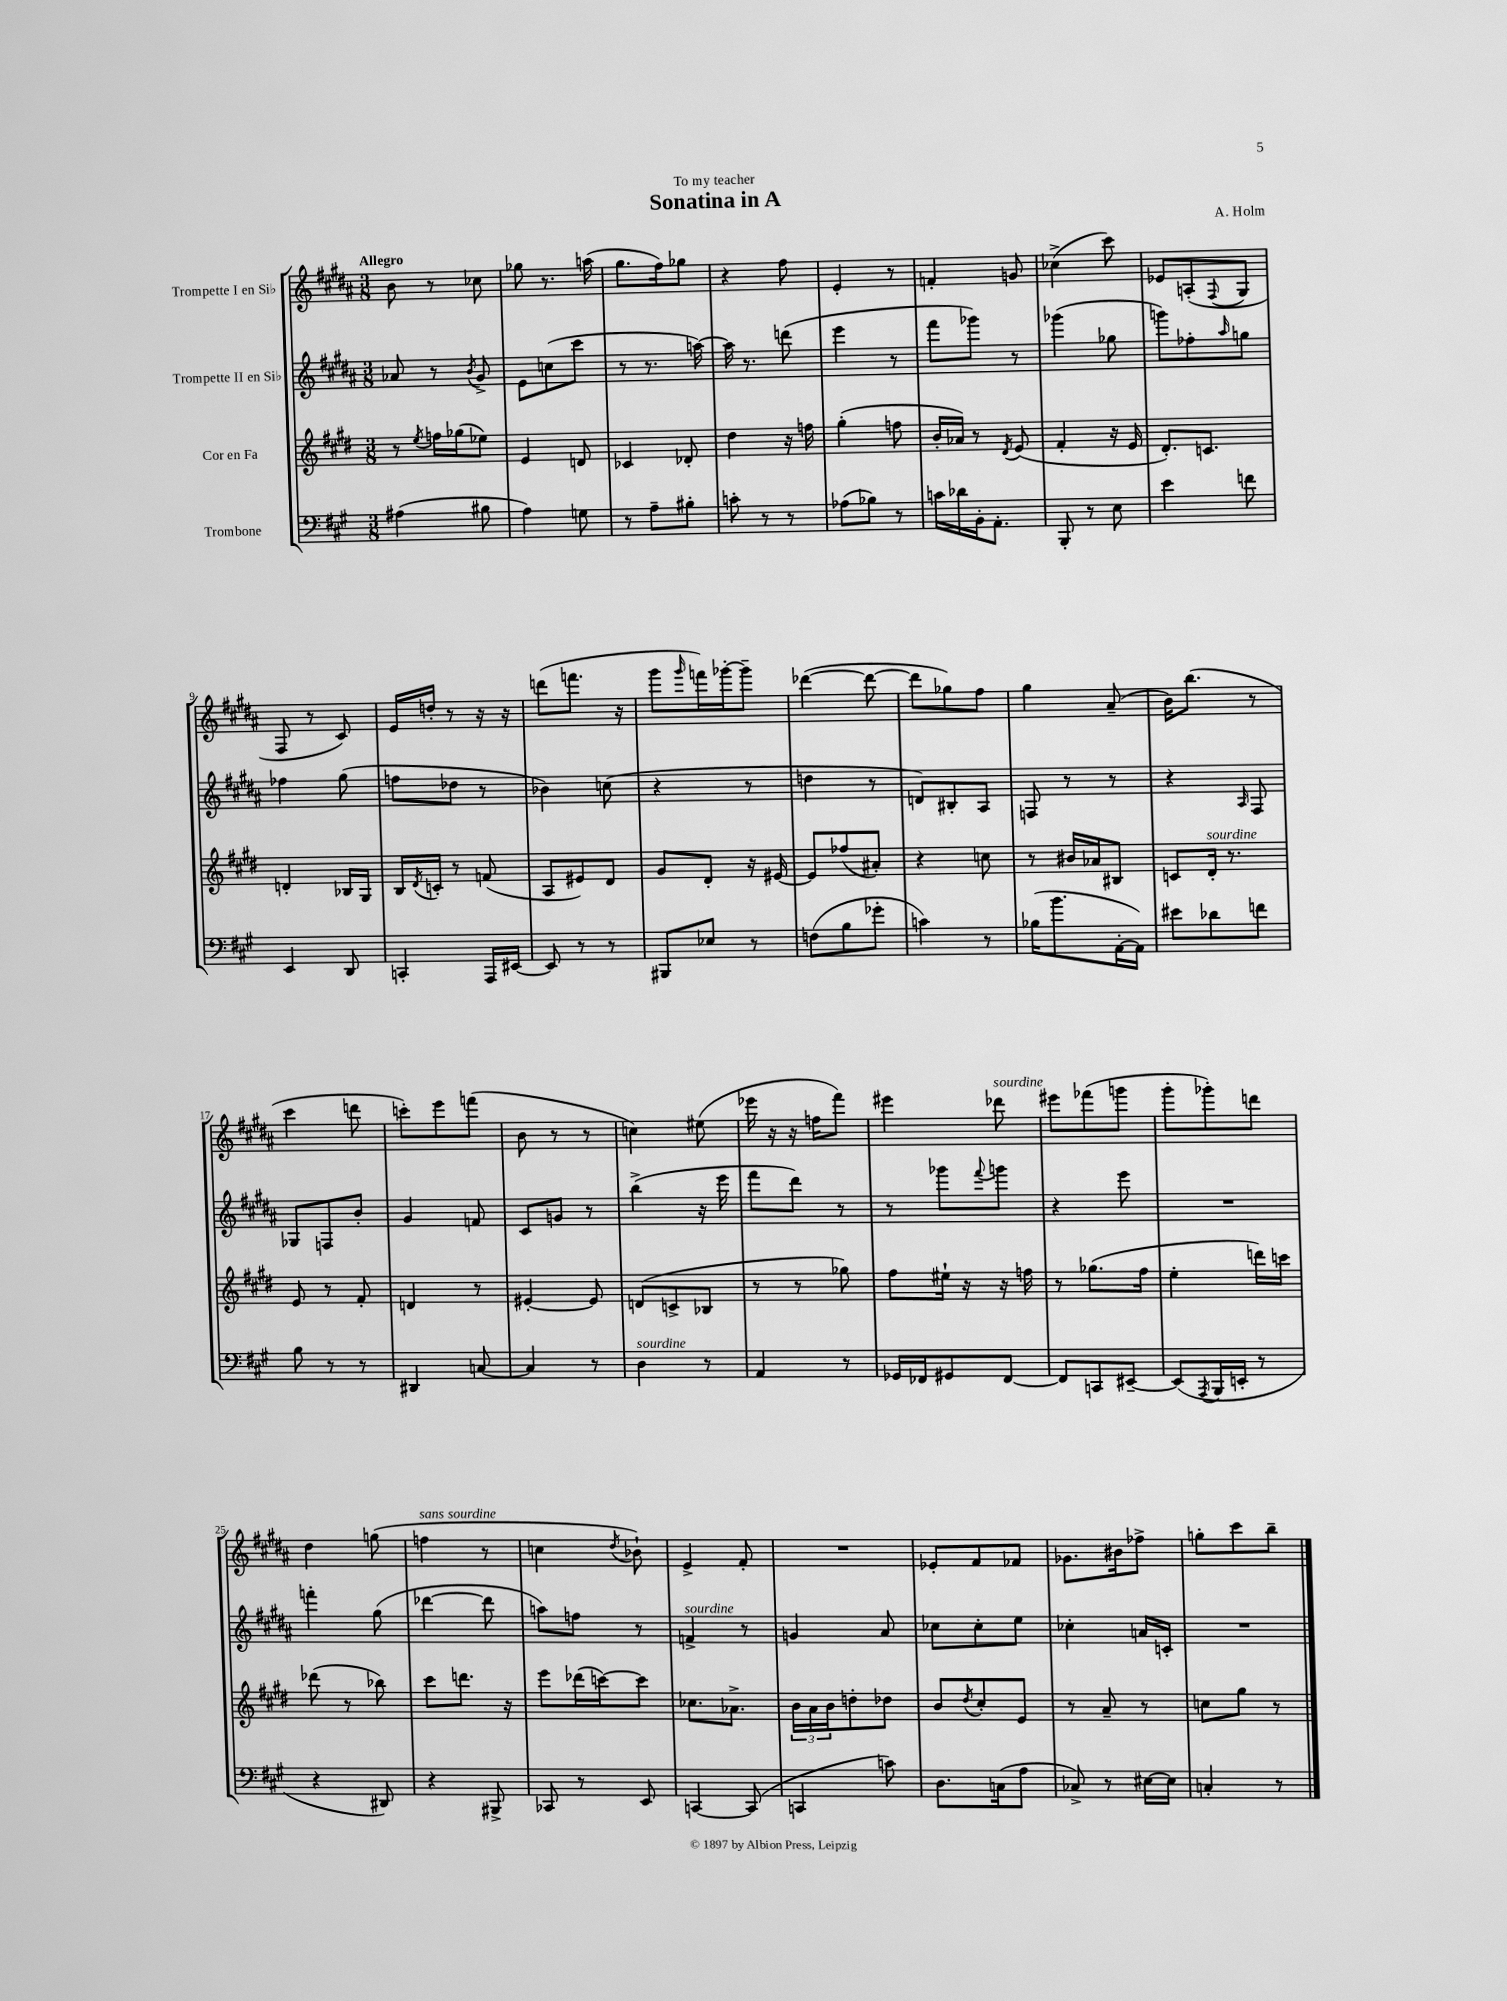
\header { title = "Sonatina in A" composer = "A. Holm" dedication = "To my teacher" }
<<
\new StaffGroup <<
\new Staff = "s0" \with { instrumentName = "Trompette I en Sib" } {
    \clef treble \key b \major \numericTimeSignature \time 3/8 \tempo "Allegro"
    b'8 r8 ces''8 |
    ges''8 r8. a''16( |
    gis''8. fis''16) ges''8 |
    r4 fis''8 |
    e'4-. r8 |
    f'4-. g'8 |
    ces''4->( cis'''8) |
    ees'8 a8-.( \appoggiatura { fis8 } gis8 |
    fis8 r8 cis'8) |
    e'16 d''16-. r8 r16 r16 |
    d'''8( f'''8. r16 |
    gis'''8 \grace { gis'''16 } f'''16) ges'''16~-. ges'''8-- |
    des'''4~( des'''8~ |
    des'''8 ges''8) fis''8 |
    gis''4 ais'8--( |
    b'16) b''8.( r8 |
    cis'''4 d'''8 |
    c'''8-.) e'''8 f'''8( |
    b'8 r8 r8 |
    c''4) eis''8( |
    ees'''16 r16 r16 f''16 fis'''8) |
    eis'''4 des'''8^\markup { \italic "sourdine" } |
    eis'''8 fes'''8( g'''8 |
    gis'''8-. ges'''8-.) d'''8 |
    dis''4 g''8( |
    f''4^\markup { \italic "sans sourdine" } r8 |
    c''4 \acciaccatura { dis''8 } bes'8-!) |
    e'4-> fis'8-. |
    R4. |
    ees'8-. fis'8 fes'8 |
    ges'8. bis'16 fes''8-> |
    g''8-. cis'''8 b''8-- \bar "|." |
}
\new Staff = "s1" \with { instrumentName = "Trompette II en Sib" } {
    \clef treble \key b \major \numericTimeSignature \time 3/8
    aes'8 r8 \acciaccatura { b'8 } gis'8-> |
    e'8 c''8( cis'''8 |
    r8 r8. a''16~) |
    a''16 r8. d'''8( |
    e'''4 r8 |
    fis'''8 ges'''8) r8 |
    ges'''4( ges''8 |
    g'''8) fes''8-. \grace { ais''16 } g''8 |
    fes''4 gis''8( |
    f''8 des''8 r8 |
    bes'4) c''8( |
    r4 r8 |
    d''4 r8 |
    d'8) bis8-. ais8 |
    f8 r8 r8 |
    r4 \grace { ais16 } fis8 |
    ges8 f8 b'8-. |
    gis'4 f'8 |
    cis'8 g'8 r8 |
    b''4->( r16 e'''16 |
    fis'''8 dis'''8) r8 |
    r8 ges'''8 \appoggiatura { fis'''8 } g'''8 |
    r4 e'''8 |
    R4. |
    f'''4-. gis''8( |
    des'''4~ des'''8 |
    a''8) f''8 r8 |
    f'4->^\markup { \italic "sourdine" } r8 |
    g'4 ais'8 |
    ces''8 ces''8-. e''8 |
    ces''4-. a'16 c'16-. |
    R4. \bar "|." |
}
\new Staff = "s2" \with { instrumentName = "Cor en Fa" } {
    \clef treble \key e \major \numericTimeSignature \time 3/8
    r8 \acciaccatura { e''8 } f''16 ges''16( ees''8) |
    e'4 d'8 |
    ces'4 des'8-. |
    dis''4 r16 f''16 |
    gis''4-.( f''8 |
    b'16-. aes'16) r8 \acciaccatura { dis'8 } e'8( |
    fis'4-. r16 e'16 |
    dis'8.-.) c'8. |
    d'4-. bes16 gis16 |
    b16 \acciaccatura { dis'8 } c'16-. r8 f'8( |
    a8 eis'8) dis'8 |
    gis'8 dis'8-. r16 eis'16~ |
    eis'8 fes''8( ais'8-.) |
    r4 c''8 |
    r8 bis'16 aes'16 bis8 |
    c'8 dis'16-.^\markup { \italic "sourdine" } r8. |
    e'8 r8 fis'8-. |
    d'4 r8 |
    eis'4~-. eis'8 |
    d'8( c'8-> bes8 |
    r8 r8 ges''8) |
    fis''8 eis''16-! r16 r16 f''16 |
    r8 ges''8.( fis''16 |
    e''4-. d'''16) c'''16 |
    des'''8( r8 bes''8) |
    cis'''8 d'''8. r16 |
    e'''8 des'''16( c'''16~) c'''8 |
    ces''8. aes'8.-> |
    \tuplet 3/2 { b'16 a'16 b'16 } d''8-. des''8 |
    b'8 \acciaccatura { dis''8 } cis''8-. e'8 |
    r8 a'8-- r8 |
    c''8 gis''8 r8 \bar "|." |
}
\new Staff = "s3" \with { instrumentName = "Trombone" } {
    \clef bass \key a \major \numericTimeSignature \time 3/8
    ais4( bis8 |
    a4) g8 |
    r8 a8-- bis8-. |
    c'8-. r8 r8 |
    aes8( bes8) r8 |
    c'16 des'16 b,16-. a,8.-. |
    b,,8-. r8 e8 |
    e'4 f'8 |
    e,4 d,8 |
    c,4-. a,,16 eis,16~ |
    eis,8 r8 r8 |
    bis,,8 ees8 r8 |
    f8( b8 ges'8-. |
    c'4) r8 |
    bes16( b'8. a,16~-. a,16) |
    eis'8 des'8 f'8 |
    b8 r8 r8 |
    dis,4 c8~ |
    c4 r8 |
    d4^\markup { \italic "sourdine" } r8 |
    a,4 r8 |
    ges,16 fes,16 gis,8 fes,8~ |
    fes,8 c,8 eis,8~-- |
    eis,8( \acciaccatura { a,,8 } b,,16 e,16-. r8 |
    r4 dis,8) |
    r4 bis,,8-> |
    ces,8 r8 e,8 |
    c,4~ c,8( |
    c,4 c'8) |
    d8. c16( a8 |
    ces8->) r8 eis16~ eis16 |
    c4-. r8 \bar "|." |
}
>>
>>
